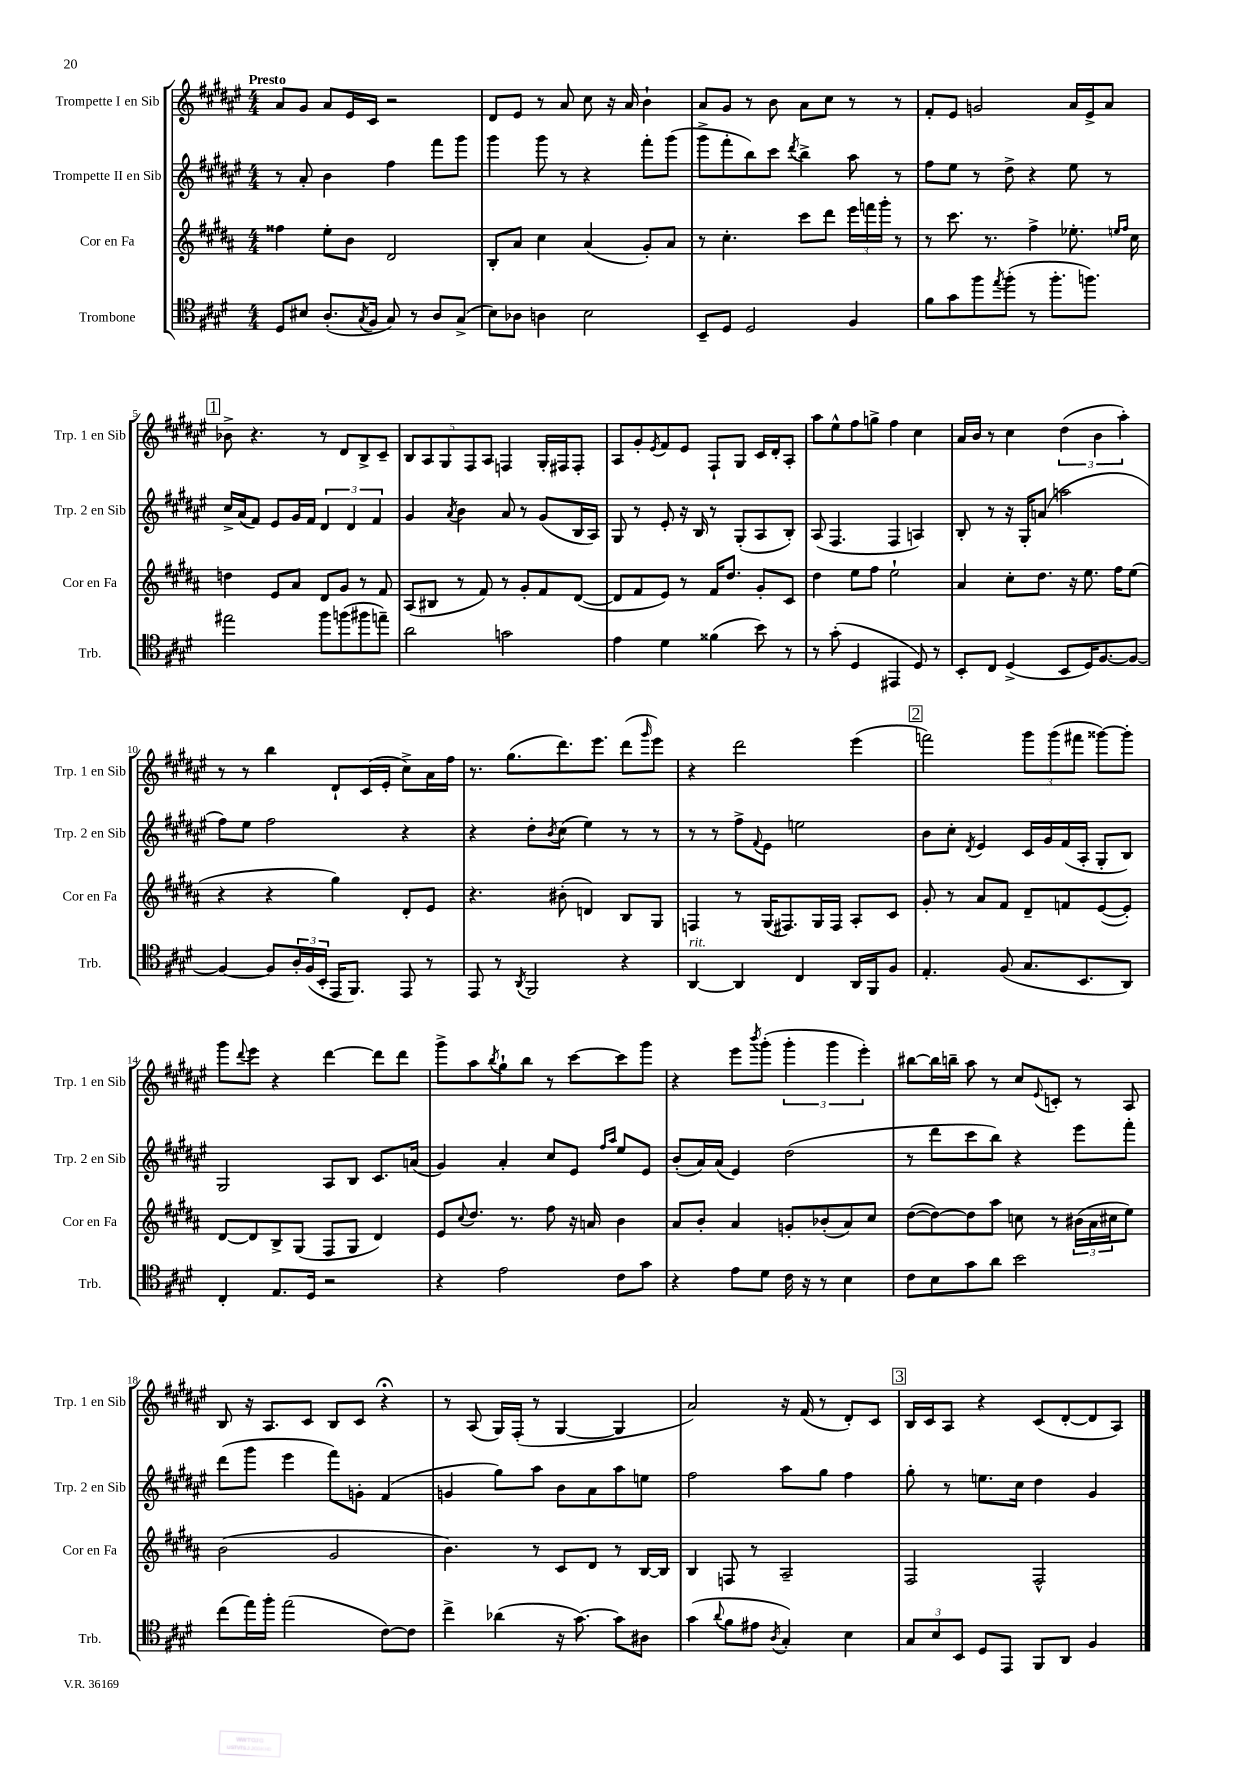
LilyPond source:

<<
\new StaffGroup <<
\new Staff = "s0" \with { instrumentName = "Trompette I en Sib" shortInstrumentName = "Trp. 1 en Sib" } {
    \clef treble \key fis \major \numericTimeSignature \time 4/4 \tempo "Presto"
    ais'8 gis'8 ais'8 eis'16 cis'16 r2 |
    dis'8 eis'8 r8 ais'8 cis''8 r16 ais'16 b'4-! |
    ais'8 gis'8 r8 b'8 ais'8 cis''8 r8 r8 |
    fis'8-. eis'8 g'2 ais'16 eis'16-> ais'8 |
    \mark \markup { \box "1" } bes'8-> r4. r8 dis'8 b8-> cis'8-- |
    \tuplet 5/4 { b8 ais8 gis8 fis8 ais8 } f4 gis16-. fis16 fis8-. |
    ais8 gis'8-. \acciaccatura { eis'8 } fis'8 eis'8 fis8-! gis8 cis'16 dis'16-. ais8-. |
    ais''8 eis''8-^ fis''8 g''8-> fis''4 cis''4 |
    ais'16 b'16 r8 cis''4 \tuplet 3/2 { dis''4( b'4 ais''4-.) } |
    r8 r8 b''4 dis'8-! cis'16( eis'16-. cis''8->) ais'16 fis''16 |
    r8. gis''8.( dis'''8.) eis'''8. dis'''8( \grace { gis'''16 } eis'''8) |
    r4 dis'''2 eis'''4( |
    \mark \markup { \box "2" } f'''2) \tuplet 3/2 { gis'''8 gis'''8( fis'''8 } gisis'''8~) gisis'''8-. |
    gis'''8 \appoggiatura { dis'''8 } eis'''8 r4 dis'''4~ dis'''8 dis'''8 |
    gis'''8-> ais''8 \acciaccatura { b''8 } gis''8-! b''8 r8 cis'''8~ cis'''8 gis'''8 |
    r4 eis'''8 \acciaccatura { b'''8 } gis'''8-.( \tuplet 3/2 { gis'''4-. gis'''4 eis'''4-.) } |
    bis''8~ bis''16 b''16-- ais''8 r8 cis''8 \appoggiatura { eis'8 } c'8-. r8 ais8 |
    b8 r16 ais8. cis'8 b8 cis'8 r4\fermata |
    r8 ais8( gis16) fis16-.( r8 gis4~ gis4 |
    ais'2) r16 fis'16( r8 dis'8-.) cis'8 |
    \mark \markup { \box "3" } b16 cis'16 ais8 r4 cis'8( dis'8~-. dis'8 ais8) \bar "|." |
}
\new Staff = "s1" \with { instrumentName = "Trompette II en Sib" shortInstrumentName = "Trp. 2 en Sib" } {
    \clef treble \key fis \major \numericTimeSignature \time 4/4
    r8 ais'8-. b'4 fis''4 fis'''8 gis'''8 |
    gis'''4 gis'''8 r8 r4 fis'''8-. gis'''8( |
    gis'''8-> fis'''8-. b''8) cis'''8 \acciaccatura { dis'''8 } b''4-> ais''8 r8 |
    fis''8 eis''8 r8 dis''8-> r4 eis''8 r8 |
    \mark \markup { \box "1" } cis''16-> ais'16( fis'8) eis'8 gis'16 fis'16 \tuplet 3/2 { dis'4 dis'4 fis'4 } |
    gis'4 \acciaccatura { ais'8 } b'4 ais'8 r8 gis'8( b16 ais16) |
    gis8 r8 eis'8-. r16 b16 r8 gis8-.( ais8 b8-.) |
    ais8( fis4. fis4 a4) |
    b8-. r8 r16 gis16-. a'8( a''2 |
    fis''8) eis''8 fis''2 r4 |
    r4 dis''8-. \acciaccatura { b'8 } cis''8( eis''4) r8 r8 |
    r8 r8 fis''8-> \appoggiatura { fis'8 } eis'8 e''2 |
    \mark \markup { \box "2" } b'8 cis''8-. \acciaccatura { dis'8 } eis'4 cis'16 gis'16 fis'16( ais16-. gis8-. b8) |
    gis2 ais8 b8 cis'8. a'16( |
    gis'4) ais'4-. cis''8 eis'8 \grace { fis''16 ais''16 } eis''8 eis'8 |
    b'8-.( ais'16) ais'16( eis'4) dis''2( |
    r8 dis'''8 cis'''8 b''8) r4 eis'''8 fis'''8-. |
    dis'''8( gis'''8 eis'''4 fis'''8) g'8-. fis'4( |
    g'4 gis''8) ais''8 b'8 ais'8 ais''8 e''8 |
    fis''2 ais''8 gis''8 fis''4 |
    \mark \markup { \box "3" } gis''8-. r8 e''8. cis''16 dis''4 gis'4 \bar "|." |
}
\new Staff = "s2" \with { instrumentName = "Cor en Fa" shortInstrumentName = "Cor en Fa" } {
    \clef treble \key b \major \numericTimeSignature \time 4/4
    fisis''4 e''8-. b'8 dis'2 |
    b8-. ais'8 cis''4 ais'4( gis'8-.) ais'8 |
    r8 cis''4.-. cis'''8 dis'''8 \tuplet 3/2 { e'''16 f'''16 gis'''16-. } r8 |
    r8 cis'''8. r8. fis''4-> ees''8.-. \grace { e''16 fis''16 } cis''16 |
    \mark \markup { \box "1" } d''4 e'8 ais'8 dis'8 gis'8 r8 fis'8 |
    ais8( bis8 r8 fis'8) r8 gis'8-. fis'8 dis'8~( |
    dis'8 fis'8 e'8) r8 fis'16 dis''8. gis'8-. cis'8 |
    dis''4 e''8 fis''8 e''2-! |
    ais'4 cis''8-. dis''8. r16 e''8. fis''16 e''8( |
    r4 r4 gis''4) dis'8-. e'8 |
    r4. bis'8-.( d'4) b8 gis8 |
    f4 r8 gis16( fis8.) gis16 fis16 ais8-. cis'8 |
    \mark \markup { \box "2" } gis'8-. r8 ais'8 fis'8 dis'8-- f'8 e'8~( e'8-.) |
    dis'8~ dis'8 b8-> gis8( fis8 gis8 dis'4) |
    e'8 \appoggiatura { cis''8 } dis''8. r8. fis''8 r16 a'16 b'4 |
    ais'8 b'8-. ais'4 g'8-. bes'8-.( ais'8) cis''8 |
    dis''8~( dis''8~) dis''8 ais''8 c''8 r8 \tuplet 3/2 { bis'16( ais'16 cis''16 } e''8) |
    b'2( gis'2 |
    b'4.) r8 cis'8 dis'8 r8 b16~ b16 |
    b4 f8 r8 ais2-- |
    \mark \markup { \box "3" } fis2 fis2-^ \bar "|." |
}
\new Staff = "s3" \with { instrumentName = "Trombone" shortInstrumentName = "Trb." } {
    \clef tenor \key e \major \numericTimeSignature \time 4/4
    dis8 bis8 a8.-.( \acciaccatura { gis8 } fis16 gis8) r8 a8 gis8->( |
    b8) aes8 a4 b2 |
    b,8-- dis8 dis2 fis4 |
    fis'8 gis'8 fis''8 \acciaccatura { e''8 } fis''8-.( r8 fis''8.-. f''8.) |
    \mark \markup { \box "1" } eis''2 fis''8 f''8( fis''8 e''8--) |
    a'2 g'2 |
    e'4 dis'4 fisis'4( b'8) r8 |
    r8 gis'8-.( dis4 eis,4 dis8) r8 |
    b,8-. cis8 dis4->( b,8 dis16) fis8.~ fis8~ |
    fis4~ fis8 \tuplet 3/2 { a16-. fis16( b,16-. } e,16 fis,8.) e,8 r8 |
    e,8 r8 \acciaccatura { a,8 } fis,2 r4 |
    a,4~^\markup { \italic "rit." } a,4 cis4 a,16 fis,16 fis8 |
    \mark \markup { \box "2" } e4.-. fis8( gis8. b,8. a,8) |
    cis4-. e8. dis16 r2 |
    r4 e'2 cis'8 gis'8 |
    r4 e'8 dis'8 cis'16 r16 r8 b4 |
    cis'8 b8 gis'8 a'8 b'2 |
    cis''8( e''16) fis''16-. e''2( cis'8~) cis'8 |
    cis''4-> aes'4( r16 gis'8.~) gis'8 ais8 |
    gis'4( \appoggiatura { a'8 } fis'8 eis'8 \acciaccatura { a8 } gis4-.) b4 |
    \mark \markup { \box "3" } \tuplet 3/2 { gis8 b8 b,8 } dis8 e,8 fis,8 a,8 fis4 \bar "|." |
}
>>
>>
